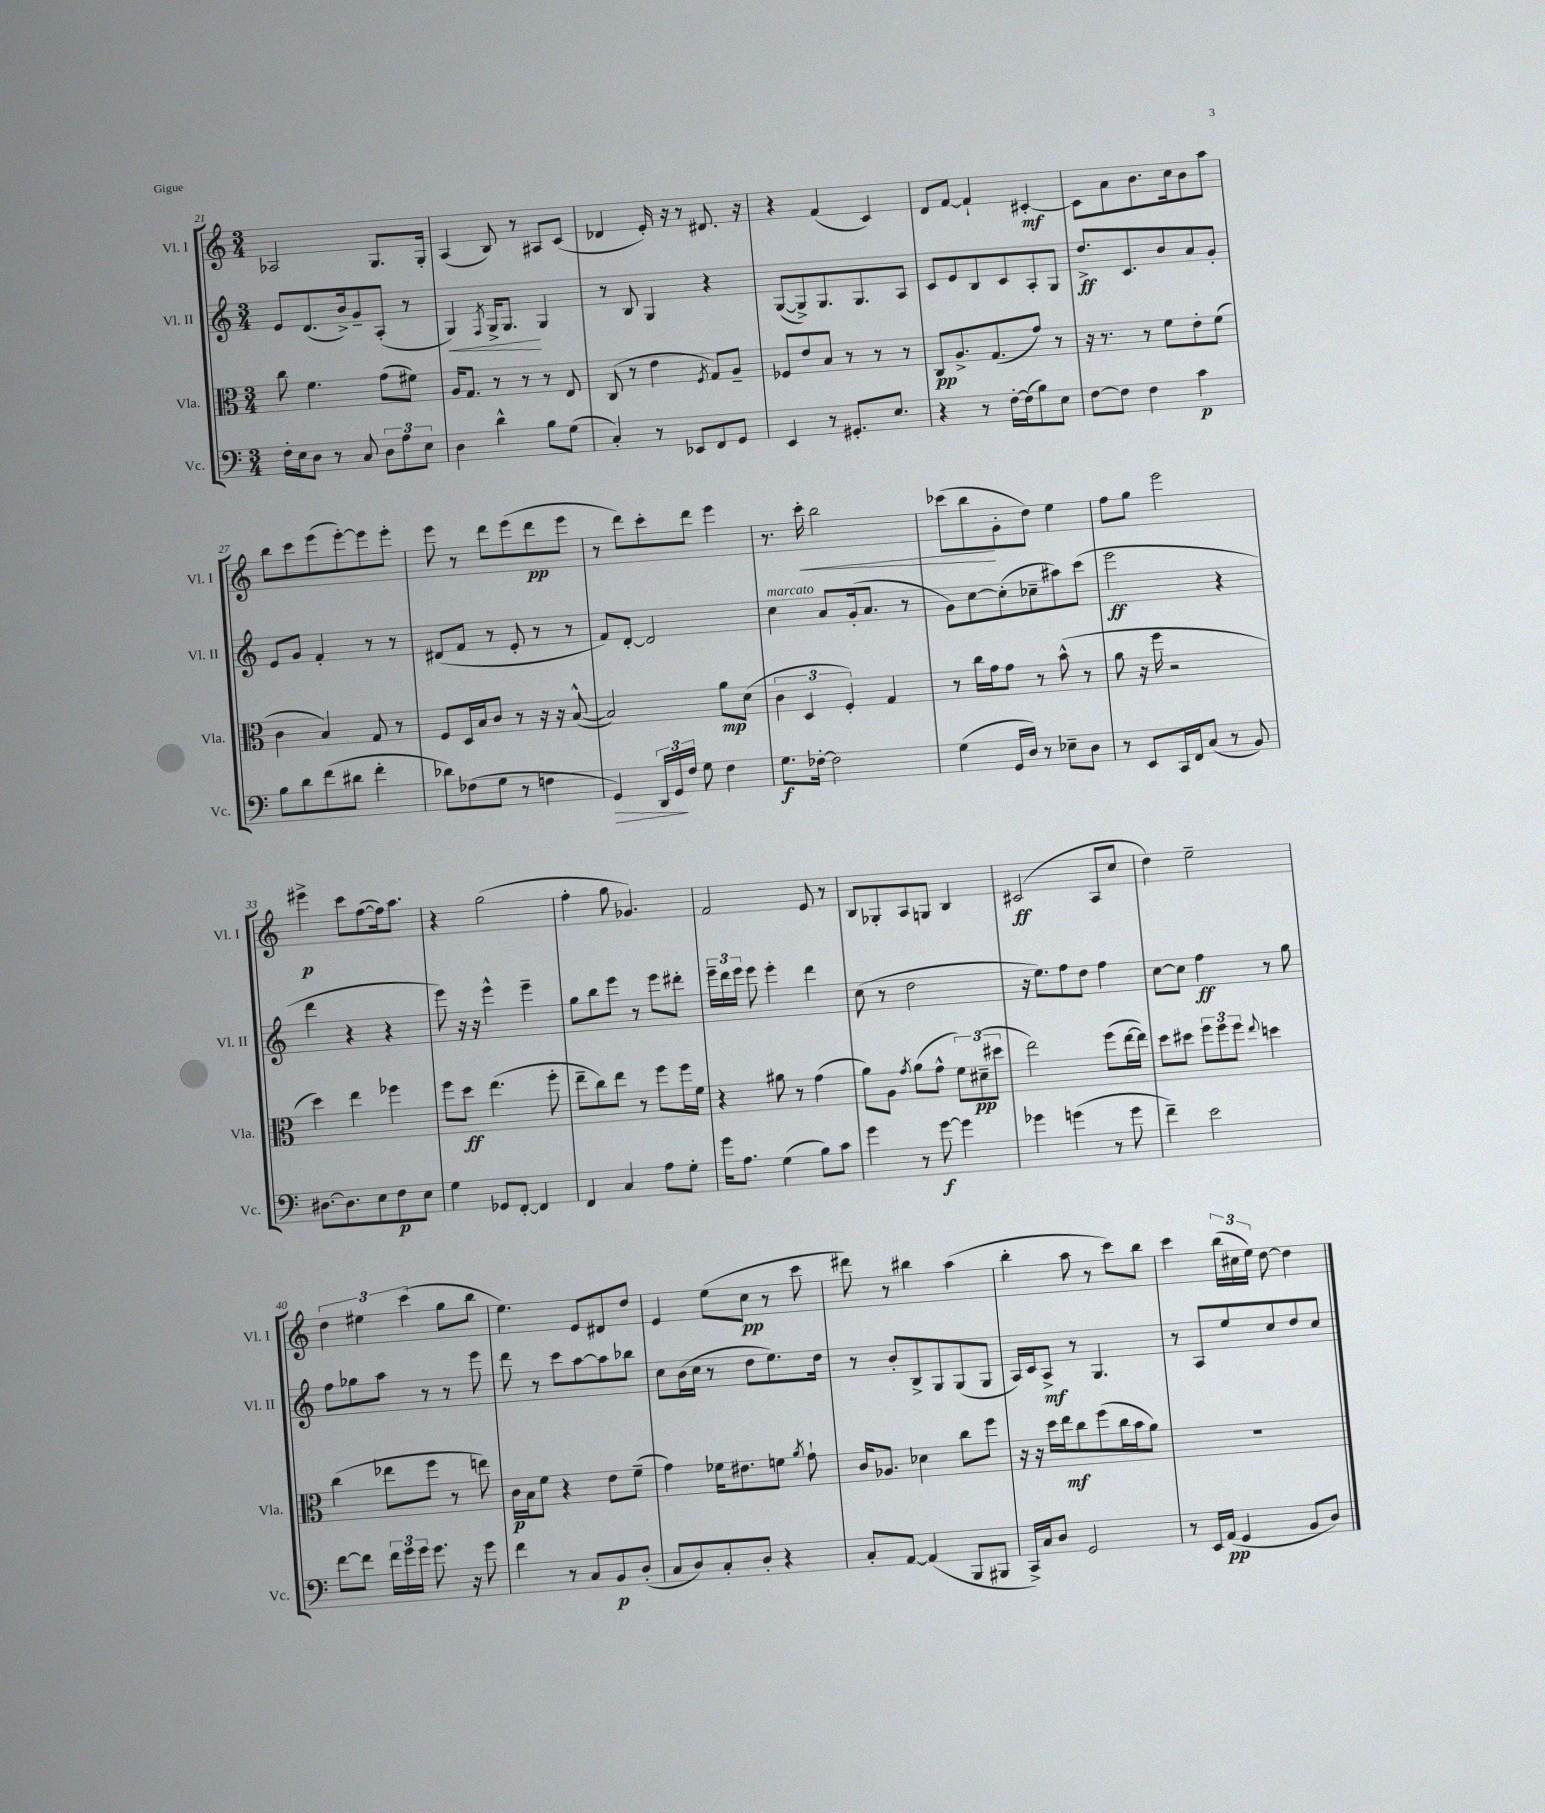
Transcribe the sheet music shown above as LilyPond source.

<<
\new StaffGroup <<
\new Staff = "s0" \with { instrumentName = "Vl. I" shortInstrumentName = "Vl. I" } {
    \clef treble \key c \major \numericTimeSignature \time 3/4
    \autoBeamOff aes2 g8.[ g16]-. |
    a4( b8) r8 ais8[ c'8]( |
    des'4 e'16-.) r16 r8 dis'8. r16 |
    r4 f'4( c'4) |
    d'8[ f'8]~ f'4-! cis'4~-.\mf |
    cis'8[ a'8 b'8. c''16 b'8 a''8] |
    b''8[ c'''8 e'''8( e'''8~-.) e'''8 e'''8]-. |
    e'''8 r8 d'''8[ e'''8( d'''8\pp e'''8] |
    r8 d'''8[) c'''8-. d'''8] e'''4 |
    r8. c'''16-.\< b''2 |
    ces'''8[( b''8\! g'8-. d''8]) e''4 |
    f''8[ g''8] e'''2 |
    eis'''4->\p c'''8[ f''8~( f''16) a''8.] |
    r4 g''2( |
    f''4-. g''8 ges'4.) |
    f'2 e'8 r8 |
    b8[ ges8-. a8 g8] b4 |
    cis'2\ff( a8[ c''8] |
    d''4) e''2-- |
    \tuplet 3/2 { d''4 eis''4 c'''4( } g''8[ b''8] |
    e''4.) e'8[ dis'8 d''8] |
    e'4 e''8[( c''8]\pp r8 c'''8 |
    dis'''8) r8 bis''4 a''4( |
    b''4-. a''8 r8 c'''8[) b''8] |
    c'''4 \tuplet 3/2 { b''16[( cis''16 e''16]) } d''8~ d''4 \bar "|." |
}
\new Staff = "s1" \with { instrumentName = "Vl. II" shortInstrumentName = "Vl. II" } {
    \clef treble \key c \major \numericTimeSignature \time 3/4
    \autoBeamOff e'8[ d'8.( b'16->) g'8-- a8]-.( r8 |
    g4\<) \acciaccatura { f8 } g16[-> g8.]\! g4 |
    r8 b8 g4 r4 |
    g8[~( g8->) g8. g8. a8] |
    c'8[ e'8 b8 c'8 a8-. g8] |
    d''8.[->\ff c'8. b'8 a'8 g'8]-. |
    e'8[ g'8] f'4-. r8 r8 |
    dis'8[( f'8] r8 e'8-. r8 r8 |
    f'8[) d'8]~-. d'2 |
    c''4^\markup { \italic "marcato" } a'8[ g'16-.( a'8.] r8 |
    g'8[) c''8~ c''8-.( ces''8-- ais''8) c'''8]( |
    e'''2\ff r4 |
    d'''4 r4 r4 |
    e'''8) r16 r16 e'''4-^ e'''4-- |
    g''8[ b''8 e'''8] r8 e'''8[ dis'''8]-. |
    \tuplet 3/2 { e'''16[-- d'''16 e'''16] } e'''8 e'''4-. d'''4 |
    c''8( r8 d''2 |
    r16 e''8.[) f''8 d''8] f''4 |
    c''8[~ c''8] f''4\ff r8 g''8 |
    f''8[ ges''8 a''8] r8 r8 e'''8 |
    d'''8 r8 c'''8[ a''8~ a''8 bes''8] |
    c''8[ b'16( c''16] r8 d''8[ e''8.) d''16] |
    r8 b'8[-. b8-> g8 g8( g8] |
    a16[) c'16 a8]->\mf r8 g4. |
    r8 a8[ e''8 c''8 d''8 c''8] \bar "|." |
}
\new Staff = "s2" \with { instrumentName = "Vla." shortInstrumentName = "Vla." } {
    \clef alto \key c \major \numericTimeSignature \time 3/4
    \autoBeamOff c''8 f'4. g'8[( fis'8]) |
    a16[ g8.] r8 r8 r8 e8 |
    c8( r8 e'4 \acciaccatura { f8 } g8[) a8]-- |
    fes8[ e'8 b8] r8 r8 r8 |
    c8[\pp a8.-> g8.( g'8]) r8 |
    r16 r8. r8 f'8[ e'8-. f'8]( |
    c'4 b4) g8 r8 |
    f8[ d16 b16 c'8] r8 r16 r16 b8~-^( |
    b2) a'8[\mp d'8]( |
    \tuplet 3/2 { c'4 d4 f4-.) } g4 |
    r8 c''16[ g'16 g'8] r8 b'8-^( r8 |
    a'8 r16 f''16 r2 |
    d''4) e''4 fes''4 |
    f''8[ d''8]\ff e''4.( f''8-. |
    e''8[-- c''8) e''8] r8 f''8[ f''16 f'16] |
    r4 ais'8 r8 g'4( |
    a'8[) a8] \acciaccatura { g'8 } a'8[( g'8]-^ \tuplet 3/2 { f'8[) dis'8--\pp( dis''8] } |
    e''2) f''8[( e''16~ e''16]) |
    d''8[ dis''8] \tuplet 3/2 { f''8[ f''8 f''8] } \appoggiatura { e''8 } d''4 |
    c''4( ees''8[ f''8] r8 e''8) |
    c'16[\p b16 f'8] r4 e'8[ f'8]--( |
    g'4) fes'16[ eis'8. f'8] \acciaccatura { a'8 } g'8-! |
    c'16[ aes8.] des'4 c''8[ f''8] |
    r16 r16 d''16[ e''16\mf c''8 f''8( c''16 b'16 a'8]) |
    R2. \bar "|." |
}
\new Staff = "s3" \with { instrumentName = "Vc." shortInstrumentName = "Vc." } {
    \clef bass \key c \major \numericTimeSignature \time 3/4
    \autoBeamOff f16[-. e16 d8] r8 c8 \tuplet 3/2 { d8[ a8 e8] } |
    d4 d'4-^ b8[ g8]( |
    c4-.) r8 ees,8[ f,8 g,8] |
    e,4 r8 gis,8.[-. e8.] |
    r4 r8 f16[~-. f16( b8) e8] |
    f8[~ f8] f4 c'4\p |
    b8[ d'8 f'8( dis'8] f'4-. |
    des'8[) fes8( g8] r8 f4 |
    g,4\>) \tuplet 3/2 { d,16[ g,16\! f16] } g8 f4 |
    g8.[\f fes16]~-. fes2 |
    g4( g,16[ d16]) r8 ees8[-- d8] |
    r8 e,8[ c,16 f,16 c8]( r8 b,8) |
    dis8.[~ dis8. e8 f8\p e8] |
    g4 ges,8[ f,8]~-. f,4 |
    f,4 c4 a8[ g8]-. |
    g'16[ a8.] g4( b8[) c'8] |
    g'4 r8 g'8~\f g'4 |
    ges'4 g'4( r8 g'8 |
    f'4--) e'2 |
    f'8[~ f'8] \tuplet 3/2 { f'16[ g'16 g'16] } g'8. r16 g'8 |
    f'4 r8 c8[ b,8\p d8]-.( |
    c8[ d8) c8-. d8]-. r4 |
    c8[-. a,8]~ a,4( b,,8[ bis,,8] |
    c,16[->) c16 d8] g,2 |
    r8 e,16[ a,16]\pp( g,4 b,8[ d8]) \bar "|." |
}
>>
>>
\layout { \context { \Score currentBarNumber = #21 } }
